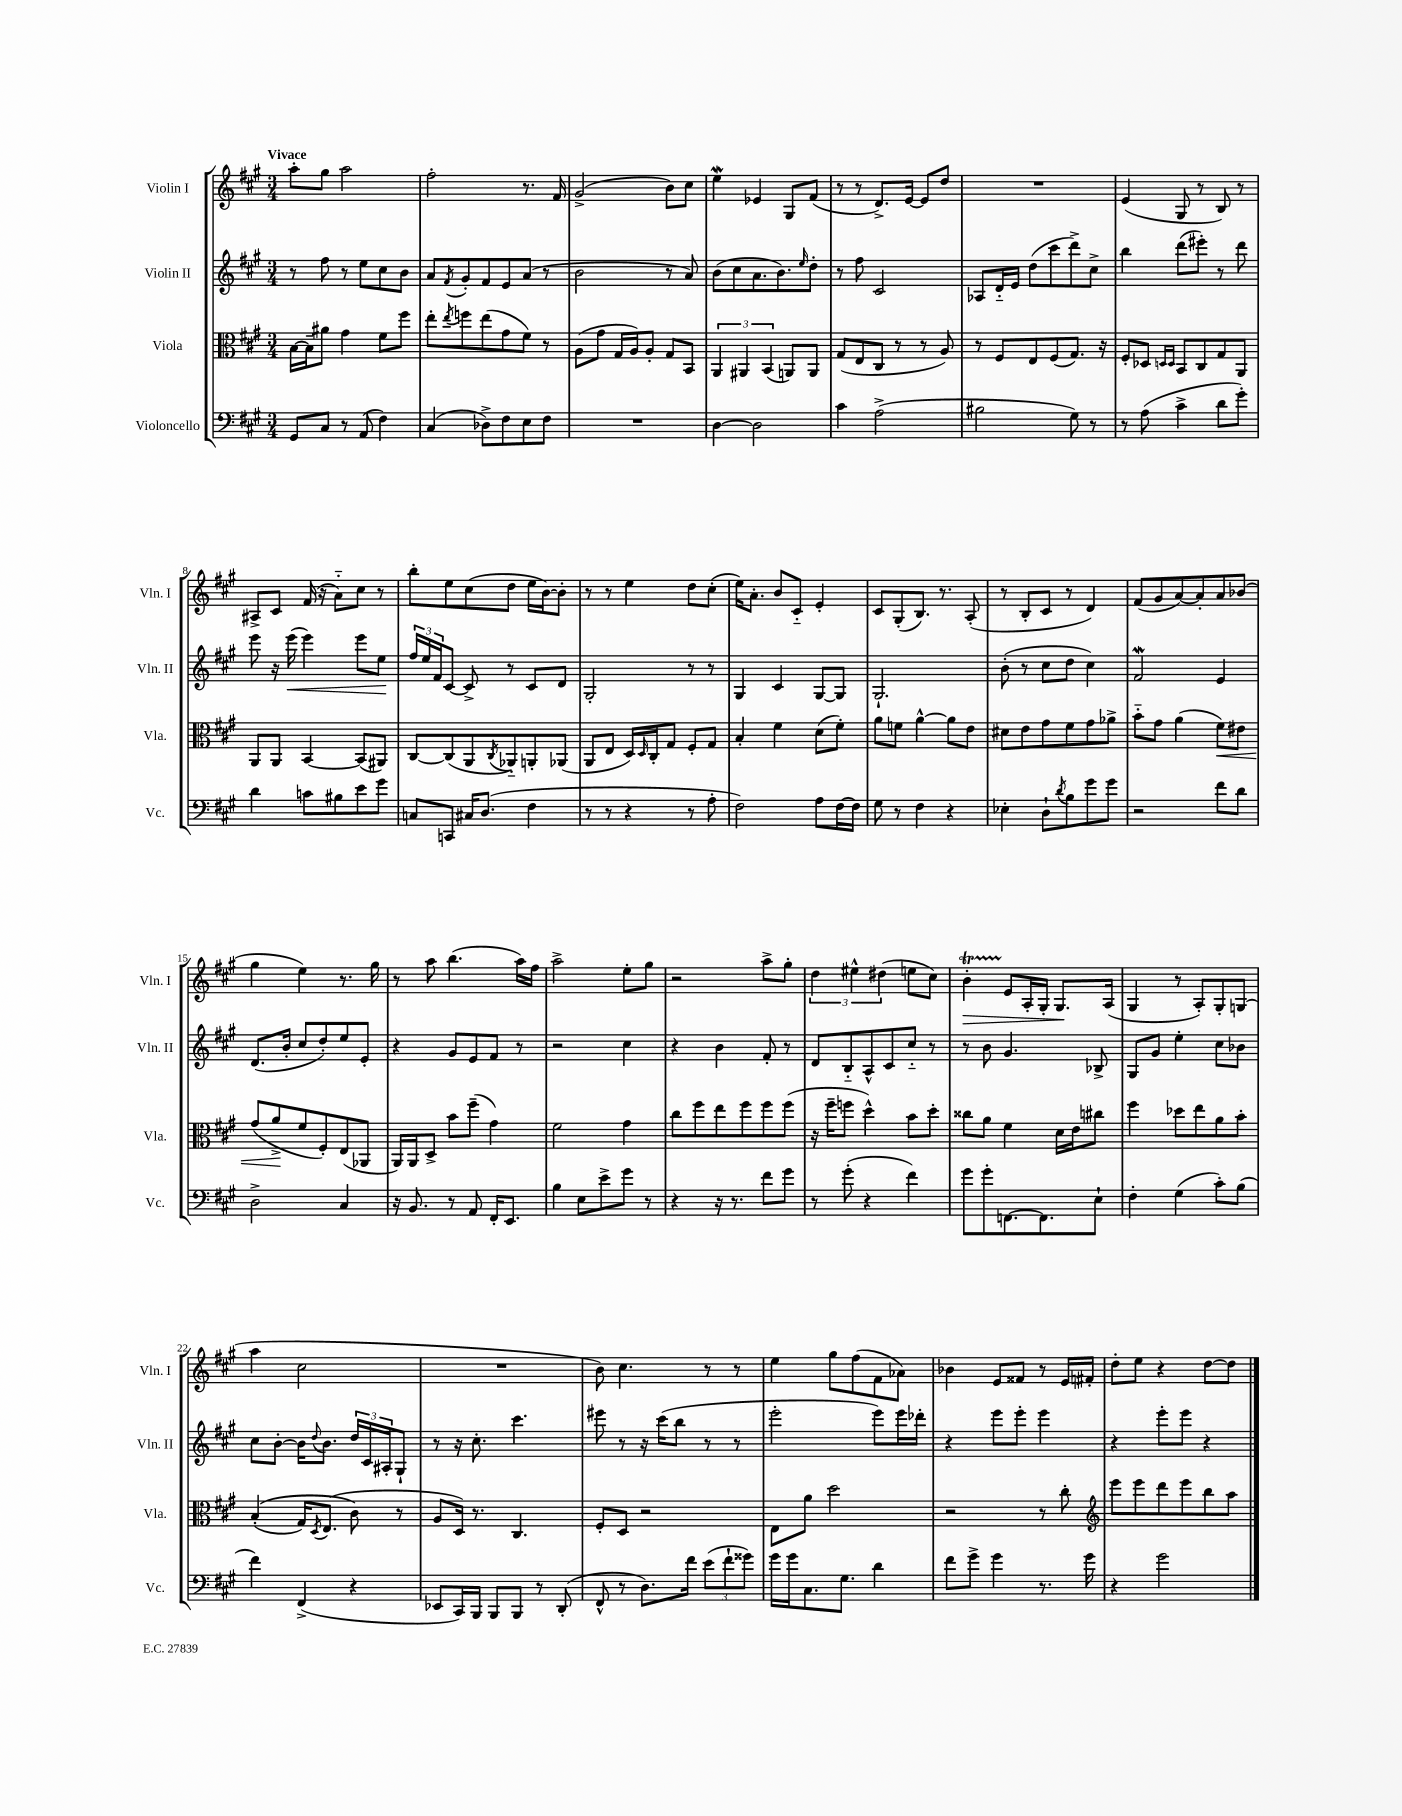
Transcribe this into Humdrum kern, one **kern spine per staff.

**kern	**kern	**dynam	**kern	**dynam	**kern	**dynam
*part4	*part3	*part3	*part2	*part2	*part1	*part1
*staff4	*staff3	*staff3	*staff2	*staff2	*staff1	*staff1
*I"Violoncello	*I"Viola	*	*I"Violin II	*	*I"Violin I	*
*I'Vc.	*I'Vla.	*	*I'Vln. II	*	*I'Vln. I	*
*clefF4	*clefC3	*	*clefG2	*	*clefG2	*
*k[f#c#g#]	*k[f#c#g#]	*	*k[f#c#g#]	*	*k[f#c#g#]	*
*M3/4	*M3/4	*	*M3/4	*	*M3/4	*
=1	=1	=1	=1	=1	=1	=1
!	!	!	!	!	!LO:TX:a:B:t=Vivace	!
8GG#/L	[16B\LL	.	8r	.	8aa'\L	.
.	16B~\J]	.	.	.	.	.
8C#/J	8a#X\J	.	8ff#\	.	8gg#\J	.
8r	4g#\	.	8r	.	2aa\	.
(8AA/	.	.	8ee\L	.	.	.
4F#\)	8f#\L	.	8cc#\	.	.	.
.	8ff#\J	.	8b\J	.	.	.
=2	=2	=2	=2	=2	=2	=2
(4C#/	8ee'\L	.	8a/L	.	2ff#'\	.
.	8qee/	.	8qf#/	.	.	.
.	8ffn\	.	8g#'/	.	.	.
8D-X^\L)	(8ee\	.	8f#/	.	.	.
8F#\	8g#\	.	8e/	.	.	.
8E\	8f#\J)	.	(8a/J	.	8.r	.
8F#\J	8r	.	8r	.	.	.
.	.	.	.	.	16f#/	.
=3	=3	=3	=3	=3	=3	=3
2.r	(8A\L	.	2b\	.	(2g#^/	.
.	8g#\J	.	.	.	.	.
.	16G#/LL	.	.	.	.	.
.	16A/J)	.	.	.	.	.
.	8A'/J	.	.	.	.	.
.	8G#/L	.	8r	.	8b\L)	.
.	8BB/J	.	8a/)	.	8cc#\J	.
=4	=4	=4	=4	=4	=4	=4
[4D\	6AA/	.	(8b\L	.	4eeW\	.
.	.	.	8cc#\	.	.	.
.	6AA#X/	.	.	.	.	.
2D\]	.	.	8.a\	.	4e-X/	.
.	(6BB/	.	.	.	.	.
.	.	.	8.b\)	.	.	.
.	8AAn/L)	.	.	.	8G#/L	.
.	.	.	16qqee/	.	.	.
.	8AA/J	.	8dd'\J	.	(8f#/J	.
=5	=5	=5	=5	=5	=5	=5
4c#\	(8G#/L	.	8r	.	8r	.
.	8E/	.	8ff#\	.	8r	.
(2A^\	8C#/J	.	2c#/	.	8.d^/L)	.
.	8r	.	.	.	.	.
.	.	.	.	.	[16e/Jk	.
.	8r	.	.	.	8e/L]	.
.	8A/)	.	.	.	8dd/J	.
=6	=6	=6	=6	=6	=6	=6
2B#X\	8r	.	8A-X/L	.	2.r	.
.	8F#/L	.	16d/L	.	.	.
.	.	.	16e/JJ	.	.	.
.	8E/	.	(8dd\L	.	.	.
.	(8F#/	.	8ccc#\	.	.	.
8G#\)	8.G#/J)	.	8ddd^\)	.	.	.
8r	.	.	8cc#^\J	.	.	.
.	16r	.	.	.	.	.
=7	=7	=7	=7	=7	=7	=7
8r	8F#'/L	.	4bb\	.	(4e/	.
(8A\	8D-X/J	.	.	.	.	.
.	16qqDn/LL	.	.	.	.	.
.	16qqD/JJ	.	.	.	.	.
4c#^\	8BB/L	.	(8ddd\L	.	8G#/	.
.	8C#/	.	8eee#X'\J)	.	8r	.
8d\L	8G#/	.	8r	.	8B/)	.
8g#'\J)	8AA/J	.	8ddd\	.	8r	.
!!LO:LB:g=z
=8	=8	=8	=8	=8	=8	=8
4d\	8AA/L	.	8eee\	.	8A#X^/L	.
.	8AA/J	.	16r	.	8c#/J	.
!	!	!	!	!LO:HP:b	!	!
.	.	.	(16eee\	<	.	.
8cn\L	[4BB/	.	4eee\)	.	(16f#/	.
.	.	.	.	.	16r	.
8B#X\	.	.	.	.	8a\L)	.
8e\	(8BB/L]	.	8eee\L	.	8cc#\J	.
8g#\J	8AA#X/J)	.	8ee\J	.	8r	.
.	.	.	.	[	.	.
=9	=9	=9	=9	=9	=9	=9
8Cn/L	[8C#/L	.	24ff#/LL	.	8bb'\L	.
.	.	.	24ee/	.	.	.
.	.	.	24f#/J	.	.	.
8CCn/J	(8C#/]	.	[8c#/J	.	8ee\	.
16C#X/KL	8AA/	.	8c#^/]	.	(8cc#\	.
(8.D/J	.	.	.	.	.	.
.	8qC#/	.	.	.	.	.
.	8AA-X/)	.	8r	.	8dd\J	.
4F#\	8AAn'/	.	8c#/L	.	16ee\LL	.
.	.	.	.	.	[16b\J)	.
.	(8AA-X/J	.	8d/J	.	8b'\J]	.
=10	=10	=10	=10	=10	=10	=10
8r	8AA/L	.	2G#'/	.	8r	.
8r	8E/J	.	.	.	8r	.
4r	16D/LL)	.	.	.	4ee\	.
.	16qqD/	.	.	.	.	.
.	16C#'/J	.	.	.	.	.
.	8G#/J	.	.	.	.	.
8r	8F#'/L	.	8r	.	8dd\L	.
8A'\	8G#/J	.	8r	.	(8cc#'\J	.
=11	=11	=11	=11	=11	=11	=11
2F#\)	4B'/	.	4G#/	.	16ee\KL)	.
.	.	.	.	.	8.a'\J	.
.	4f#\	.	4c#/	.	8b/L	.
.	.	.	.	.	8c#/J	.
8A\L	(8d\L	.	[8G#/L	.	4e'/	.
[16F#\L	8f#'\J)	.	8G#/J]	.	.	.
16F#\JJ]	.	.	.	.	.	.
=12	=12	=12	=12	=12	=12	=12
8G#\	8a\L	.	2.G#`/	.	8c#/L	.
8r	8fn\J	.	.	.	(8G#'/	.
4F#\	[4a^^\	.	.	.	8.B/J)	.
.	.	.	.	.	8.r	.
4r	8a\L]	.	.	.	.	.
.	8e\J	.	.	.	(8A'/	.
=13	=13	=13	=13	=13	=13	=13
4E-X'\	8d#X\L	.	(8b'\	.	8r	.
.	8e\	.	8r	.	8B'/L	.
8D`\L	8g#\	.	8cc#\L	.	8c#/J	.
8qd/	.	.	.	.	.	.
8B\	8f#\	.	8dd\J	.	8r	.
8g#\	8g#\	.	4cc#\)	.	4d/)	.
8g#\J	8a-X^\J	.	.	.	.	.
=14	=14	=14	=14	=14	=14	=14
2r	8b\L	.	2f#W/	.	(8f#/L	.
.	8g#\J	.	.	.	8g#/	.
.	(4a\	.	.	.	[8a/)	.
.	.	.	.	.	8a'/]	.
!	!	!LO:HP:b	!	!	!	!
8f#\L	8f#\L)	<	4e/	.	8a/	.
8d\J	8e#X\J	.	.	.	(8b-X/J	.
!!LO:LB:g=z
=15	=15	=15	=15	=15	=15	=15
2D^\	(8g#/L	.	(8.d/L	.	4gg#\	.
.	8a^/	.	.	.	.	.
.	.	.	16b'/Jk	.	.	.
.	8f#/	[	8cc#/L	.	4ee\)	.
.	8F#'/)	.	8dd'/)	.	.	.
4C#/	(8E/	.	8ee/	.	8.r	.
.	8AA-X/J	.	8e'/J	.	.	.
.	.	.	.	.	16gg#\	.
=16	=16	=16	=16	=16	=16	=16
16r	16AA/LL)	.	4r	.	8r	.
8.BB/	16AA/J	.	.	.	.	.
.	8D^/J	.	.	.	8aa\	.
8r	8b\L	.	8g#/L	.	(4.bb\	.
8AA/	(8ff#~\J	.	8e/	.	.	.
16FF#'/KL	4g#\)	.	8f#/J	.	.	.
8.EE/J	.	.	.	.	.	.
.	.	.	8r	.	16aa\LL)	.
.	.	.	.	.	16ff#\JJ	.
=17	=17	=17	=17	=17	=17	=17
4B\	2f#\	.	2r	.	2aa^\	.
8E\L	.	.	.	.	.	.
8e^\	.	.	.	.	.	.
8g#\J	4g#\	.	4cc#\	.	8ee'\L	.
8r	.	.	.	.	8gg#\J	.
=18	=18	=18	=18	=18	=18	=18
4r	8cc#\L	.	4r	.	2r	.
.	8ff#\	.	.	.	.	.
16r	8ee\	.	4b\	.	.	.
8.r	.	.	.	.	.	.
.	8ff#\	.	.	.	.	.
8f#\L	8ff#\	.	8f#'/	.	8aa^\L	.
8g#\J	(8ff#\J	.	8r	.	8gg#'\J	.
=19	=19	=19	=19	=19	=19	=19
8r	16r	.	8d/L	.	6dd\	.
.	16ff#~\KL	.	.	.	.	.
(8g#'\	8ffn\J	.	8B/	.	.	.
.	.	.	.	.	6ee#X^^\	.
4r	4dd^^\)	.	8A^^/	.	.	.
.	.	.	.	.	(6dd#X\	.
.	.	.	8c#/	.	.	.
4f#\)	8b\L	.	8cc#/J	.	8een\L	.
.	8dd'\J	.	8r	.	8cc#\J)	.
=20	=20	=20	=20	=20	=20	=20
!	!	!	!	!	!	!LO:HP:b
8g#\L	8cc##X\L	.	8r	.	4bT'\	>
8g#'\	8a\J	.	8b\	.	.	.
[8.FFn\	4f#\	.	4.g#/	.	8e/L	.
.	.	.	.	.	16A'/L	.
8.FF\]	.	.	.	.	16G#'/JJ	.
.	16d\LL	.	.	.	8.G#/L	.
.	16e\J	.	.	.	.	.
8E`\J	8cc#X\J	.	8B-X^/	.	.	.
.	.	.	.	.	(16A/Jk	]
=21	=21	=21	=21	=21	=21	=21
4F#'\	4ff#\	.	8G#/L	.	4G#/	.
.	.	.	8g#/J	.	.	.
(4G#\	8dd-X\L	.	4ee'\	.	8r	.
.	8ee\	.	.	.	8A'/L)	.
8c#'\L)	8a\	.	8cc#\L	.	8G#'/	.
(8B\J	8b'\J	.	8b-X\J	.	(8Gn/J	.
!!LO:LB:g=z
=22	=22	=22	=22	=22	=22	=22
4f#\)	((4B'/	.	8cc#\L	.	4aa\	.
.	.	.	[8b'\J	.	.	.
(4FF#^/	16G#/KL)	.	16b\KL]	.	2cc#\	.
.	8qD/	.	8qqdd/	.	.	.
.	(8.E/J	.	8.b\J	.	.	.
4r	8c#\)	.	24dd/LL	.	.	.
.	.	.	24c#/	.	.	.
.	.	.	24A#X'/J	.	.	.
.	8r	.	8G#`/J	.	.	.
=23	=23	=23	=23	=23	=23	=23
8EE-X/L	8A/L	.	8r	.	2.r	.
16CC#/L)	16D/Jk)	.	16r	.	.	.
16BBB/JJ	8.r	.	8.cc#'\	.	.	.
8BBB/L	.	.	.	.	.	.
8BBB/J	4.C#/	.	4.ccc#\	.	.	.
8r	.	.	.	.	.	.
(8DD'/	.	.	.	.	.	.
=24	=24	=24	=24	=24	=24	=24
8FF#^^/	8F#'/L	.	8eee#X\	.	8b\)	.
8r	8D/J	.	8r	.	4.cc#\	.
8.D\L)	2r	.	16r	.	.	.
.	.	.	(16ccc#\KL	.	.	.
.	.	.	8bb\J	.	.	.
16f#\Jk	.	.	.	.	.	.
(12e\L	.	.	8r	.	8r	.
12f#`\	.	.	.	.	.	.
.	.	.	8r	.	8r	.
12g##X\J)	.	.	.	.	.	.
=25	=25	=25	=25	=25	=25	=25
16g#\LL	8E\L	.	2eee'\	.	4ee\	.
16g#\J	.	.	.	.	.	.
8.C#\	8a\J	.	.	.	.	.
.	2dd\	.	.	.	8gg#\L	.
8.G#\J	.	.	.	.	.	.
.	.	.	.	.	(8ff#\	.
4d\	.	.	8eee\L)	.	8f#\	.
.	.	.	16eee\L	.	8a-X\J)	.
.	.	.	16ddd-X'\JJ	.	.	.
=26	=26	=26	=26	=26	=26	=26
8f#\L	2r	.	4r	.	4b-X\	.
8g#^\J	.	.	.	.	.	.
4g#\	.	.	8eee\L	.	8e/L	.
.	.	.	8eee'\J	.	8f##X/J	.
8.r	8r	.	4eee\	.	8r	.
.	8cc#'\	.	.	.	16e/LL	.
16g#\	.	.	.	.	16f#X'/JJ	.
=27	=27	=27	=27	=27	=27	=27
*	*clefG2	*	*	*	*	*
4r	8eee\L	.	4r	.	8dd'\L	.
.	8eee\	.	.	.	8ee\J	.
2g#\	8ddd\	.	8eee'\L	.	4r	.
.	8eee\	.	8eee\J	.	.	.
.	8bb\	.	4r	.	[8dd\L	.
.	8aa\J	.	.	.	8dd\J]	.
==	==	==	==	==	==	==
*-	*-	*-	*-	*-	*-	*-
